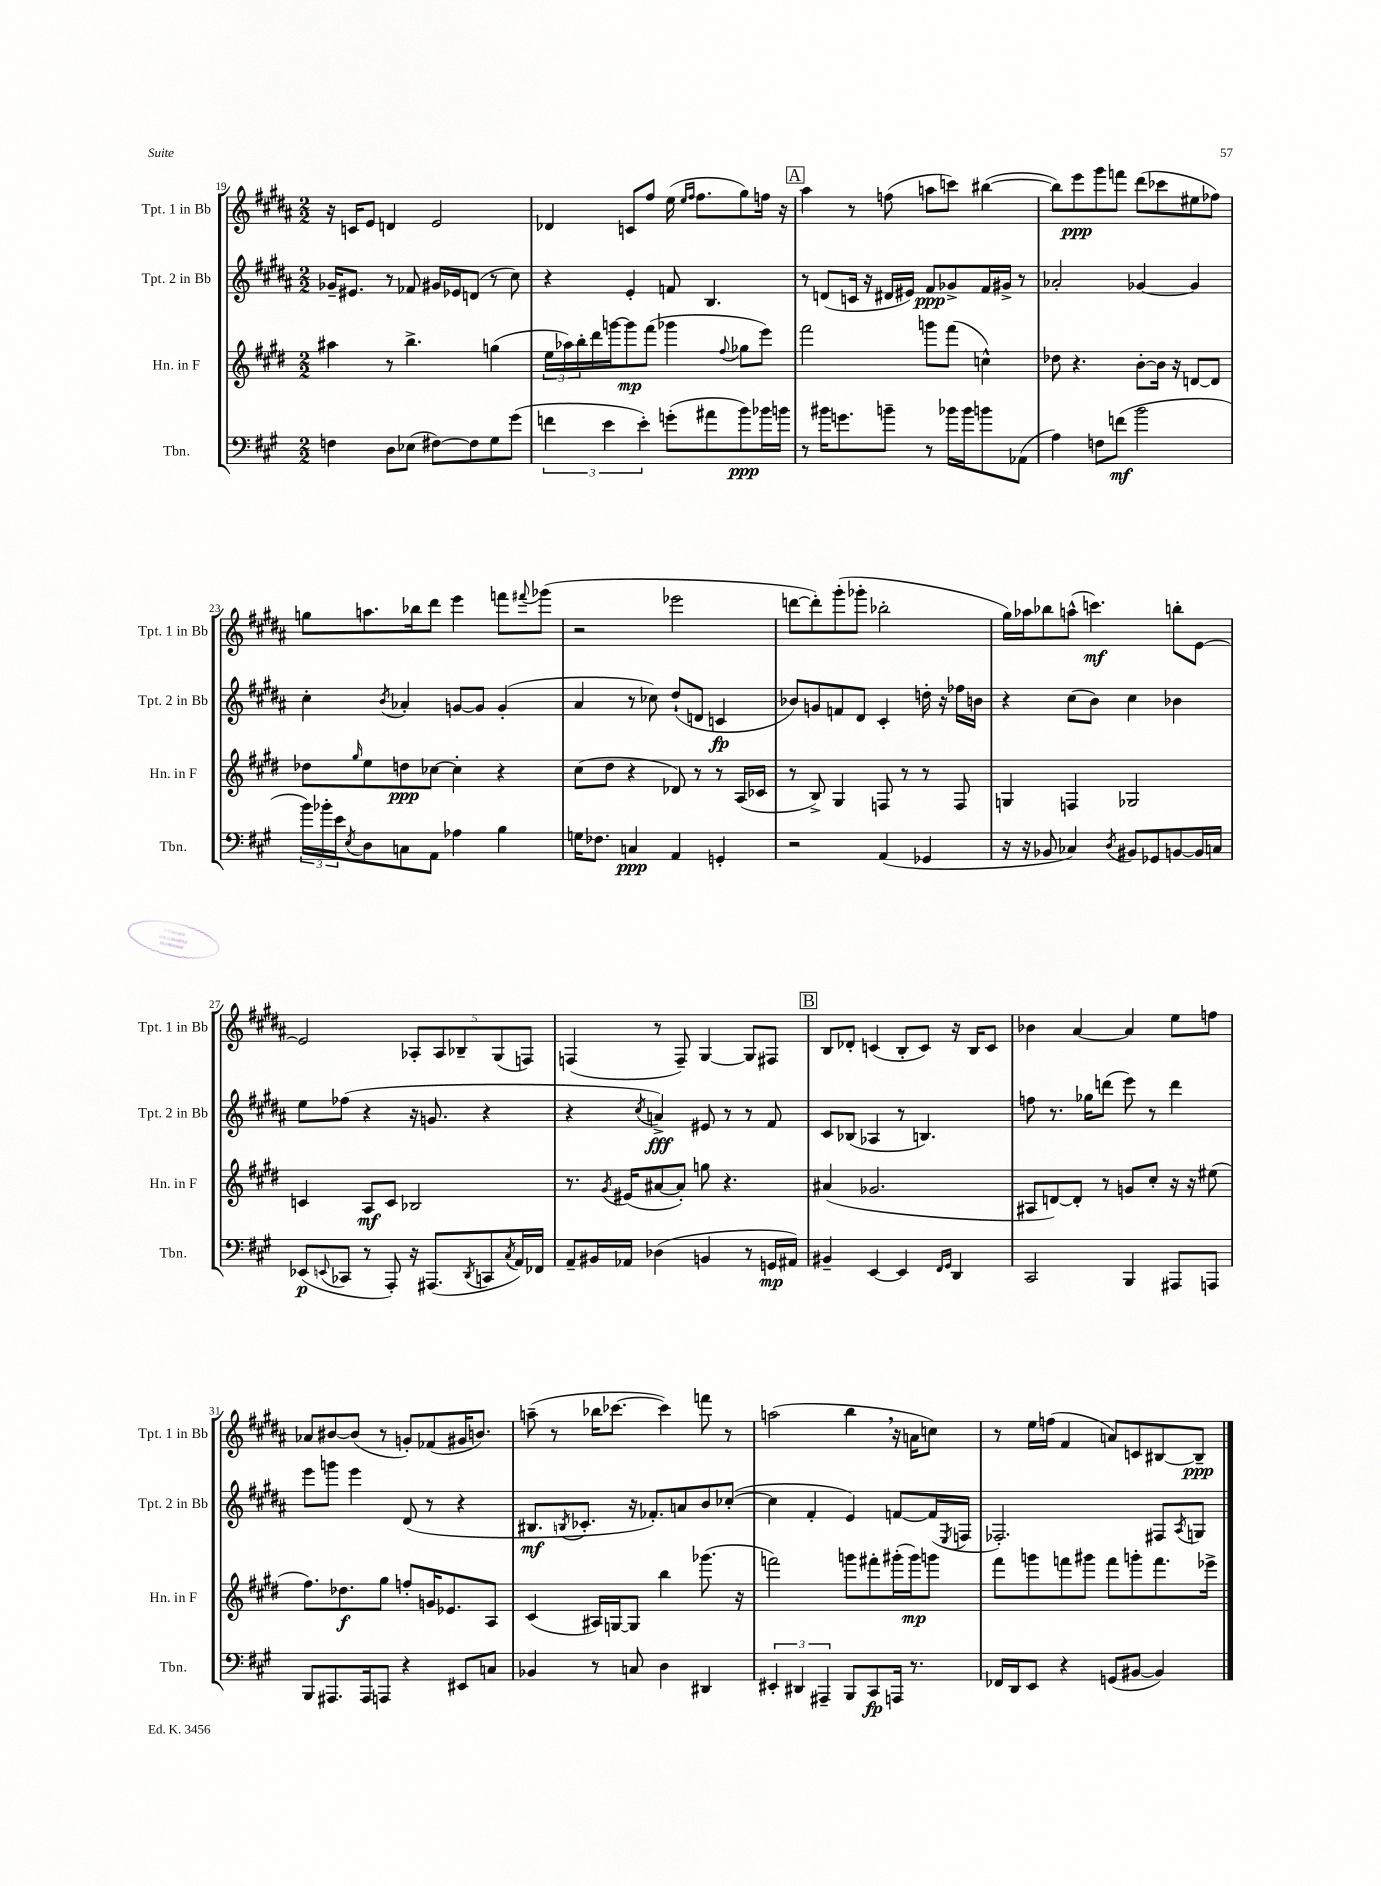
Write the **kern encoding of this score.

**kern	**kern	**kern	**kern
*staff4	*staff3	*staff2	*staff1
*clefF4	*clefG2	*clefG2	*clefG2
*k[f#c#g#]	*k[f#c#g#d#]	*k[f#c#g#d#a#]	*k[f#c#g#d#a#]
*M2/2	*M2/2	*M2/2	*M2/2
4F\	4aa#\	16g-~/LK	16r
.	.	8.e#/J	16c/LK
.	.	.	8e/J
8D\L	8r	8r	4d/
(8E-\J	4.bb^\	8f-/	.
[8F#\L)	.	16g#/LL	2e/
.	.	16e-/J	.
8F#\]	.	(8d/J	.
8G#\	(4gg\	8r	.
(8g#\J	.	8cc#\)	.
=	=	=	=
6f\	24ee\LL	4r	4d-/
.	24aa-\)	.	.
.	24bb'\	.	.
.	16ddd#\	.	.
6e\	.	.	.
.	[16ggg\J	.	.
.	8ggg\]	4e'/	8c/L
6e'\)	.	.	.
.	(8fff#\J	.	8ff#/J
(8g'\L	4ggg-\	8f/	(16ee\
.	.	.	16qqee/LL
.	.	.	16qqff#/JJ
.	.	.	8.ff#\L
8a#\	.	4.B/	.
.	8qqff#/	.	.
8b\)	8gg-\L	.	8gg#\)
16b-\L	8eee\J)	.	16ff\Jk
16b\JJ	.	.	16r
=	=	=	=
8r	2fff#\	8r	4aa#\
16b#\LK	.	(8d/L	.
8.g\	.	.	.
.	.	16c/Jk	8r
.	.	16r	.
8b~\J	.	16d#/LL	(8ff\
.	.	16e#/JJ)	.
8r	8ggg\L	8f#/L	8aa\L
16b-\LL	(8fff#\J	8g-^/	8ccc\J)
16b-\J	.	.	.
8b\	4cc^^\)	16f#/L	([4bb#\
.	.	16g#^/JJ	.
(8AA-\J	.	8r	.
=	=	=	=
4A\)	8dd-\	2a-'/	8bb#\]L)
.	4.r	.	8eee\
8F\L	.	.	8ggg#\
(8f\J	.	.	8fff\J
2b\	[8b'\L	[4g-/	(8ddd#\L
.	16b\]Jk	.	8ccc-\
.	16r	.	.
.	[8d/L	4g-/]	8ee#\
.	8d/]J	.	8ff-\J)
=	=	=	=
24b\LL)	8dd-\L	4cc#'\	8gg\L
24b-'\	.	.	.
24e\J	.	.	.
8qE/	16qqgg#/	.	.
8D\	8ee\	.	8.aa\
.	.	8qb/	.
8C\	8dd\	4a-'/	.
.	.	.	16bb-\k
8AA\J	[8cc-\J	.	8ddd#\J
4A-\	4cc-'\]	[8g/L	4eee\
.	.	8g/]J	.
4B\	4r	(4g'/	8fff\L
.	.	.	8qqfff#/
.	.	.	(8ggg-\J
=	=	=	=
16G\LK	(8cc#\L	4a#/	2r
8.F-\J	.	.	.
.	8dd#\J	.	.
4C/	4r	8r	.
.	.	8cc-\)	.
4AA/	8d-/)	(8dd#`/L	2eee-\
.	8r	8d/J	.
4GG'/	8r	4c/	.
.	(16A/LL	.	.
.	16c-/JJ	.	.
=	=	=	=
2r	8r	8b-/L)	[8ddd\L
.	8B^/)	8g/	8ddd'\])
.	4G#/	8f/	(8ggg#'\
.	.	8d#/J	8ggg-'\J
(4AA/	8F/	4c#'/	2bb-'\
.	8r	.	.
4GG-/	8r	16dd'\	.
.	.	16r	.
.	8F/	16ff-\LL	.
.	.	16b\JJ	.
=	=	=	=
16r	4G/	4r	16gg#\LL)
16r	.	.	16aa-\J
8BB-/	.	.	8bb-\
4C-/)	4F/	(8cc#\L	(8aa^^\J
.	.	8b\J)	4.ccc\)
8qD/	.	.	.
8BB#/L	2G-/	4cc#\	.
8GG-/	.	.	.
[8BB/	.	4b-\	8bb'\L
16BB/]L	.	.	[8e\J
16C/JJ	.	.	.
=	=	=	=
(8EE-/L	4c/	8ee\L	2e/]
8qqEE/	.	.	.
8CC-/J	.	(8ff-\J	.
8r	8A/L	4r	.
8AAA'/)	8c/J	.	.
16r	2B-/	16r	10A-'/L
(8.AAA#/L	.	8.g/	.
.	.	.	10A-/
.	.	.	10B-~/
8qDD/	.	.	.
8CC/	.	4r	.
.	.	.	(10G#/
8qC#/	.	.	.
16AA/L)	.	.	.
.	.	.	10F/J)
16FF-/JJ	.	.	.
=	=	=	=
8AA~/L	8.r	4r	(4F/
16BB#/L	.	.	.
.	8qg#/	.	.
16AA-/JJ	(16e#/LK	.	.
.	.	8qcc#/	.
(4D-\	[8a#/	4a^/)	8r
.	8a#'/]J)	.	8F~/)
4BB/	8gg\	8e#/	[4G#/
.	4.r	8r	.
8r	.	8r	8G#/]L
16GG/LL	.	8f#/	8F#/J
16AA#/JJ)	.	.	.
=	=	=	=
4BB#~/	(4a#/	8c#/L	8B/L
.	.	(8B-/J	8d-'/J
[4EE/	2.g-/	4A-/	(4c/
4EE/]	.	8r	8B'/L
.	.	4.B/)	8c/J)
16qqFF#/LL	.	.	.
16qqGG#/JJ	.	.	.
4DD/	.	.	16r
.	.	.	16B/LK
.	.	.	8c/J
=	=	=	=
2CC#/	8A#/L	8ff\	4b-\
.	[8d/)	8.r	.
.	8d'/]J	.	[4a#/
.	.	16gg-\LK	.
.	8r	(8ddd\J	.
4BBB/	8g/L	8eee\)	4a#/]
.	8cc#'/J	8r	.
8AAA#/L	16r	4ddd\	8ee\L
.	16r	.	.
8AAA/J	(8ee#\	.	8ff\J
=	=	=	=
8BBB/L	8.ff#\L)	8eee\L	8a-/L
8.AAA#/	.	8ggg\J	[8b#/
.	8.dd-\	.	.
.	.	4eee\	(8b#/]J
16AAA#/k	.	.	.
8AAA/J	8gg#\J	.	8r
4r	8ff'/L	(8d#/	8g'/L)
.	16g/K	8r	(8f-/
.	8.e-/	.	.
8EE#/L	.	4r	16g#/K
.	.	.	8.b/J)
8C/J	8A/J	.	.
=	=	=	=
4BB-/	(4c#/	8.B#/L	(8aa~\
.	.	.	8r
.	.	8qB/	.
.	.	8.c-'/J	.
8r	16A#/LL)	.	16bb-\LK
.	[16G/J	.	[8.ccc-\J
8C/	8G/]J	16r	.
.	.	8.f-'/L)	.
4D\	4bb\	.	4ccc-\])
.	.	8a/	.
4DD#/	(8.ggg-\	8b/	8fff\
.	.	([8cc-'/J	8r
.	16r	.	.
=	=	=	=
6EE#'/	2fff\)	4cc-\]	(2aa\
6DD#/	.	.	.
.	.	4f#'/	.
6AAA#~/	.	.	.
8BBB/L	8ggg\L	4e/)	4bb\
8CC#/	8fff#'\	.	.
16AAA/Jk	(16ggg#'\L	[8f/L	16r
8.r	16ggg#\J)	.	16a\LK
.	8ggg\J	(16f/]L	8cc\J)
.	.	8qE/	.
.	.	16F/JJ	.
=	=	=	=
16FF-/LL	8fff#\L	2.F-'/)	8r
16DD/J	.	.	.
8EE/J	8ggg\	.	16ee\LL
.	.	.	(16ff\JJ
4r	8fff\	.	4f#/
.	8ggg#\J	.	.
(8GG/L	8fff\L	.	8a/L)
[8BB#/J	8ggg'\	.	8c/
4BB#/])	8.fff\	8F#/L	[8B#/
.	.	8qA#/	.
.	.	8G/J	8B#~/]J
.	16eee-^\Jk	.	.
==	==	==	==
*-	*-	*-	*-
